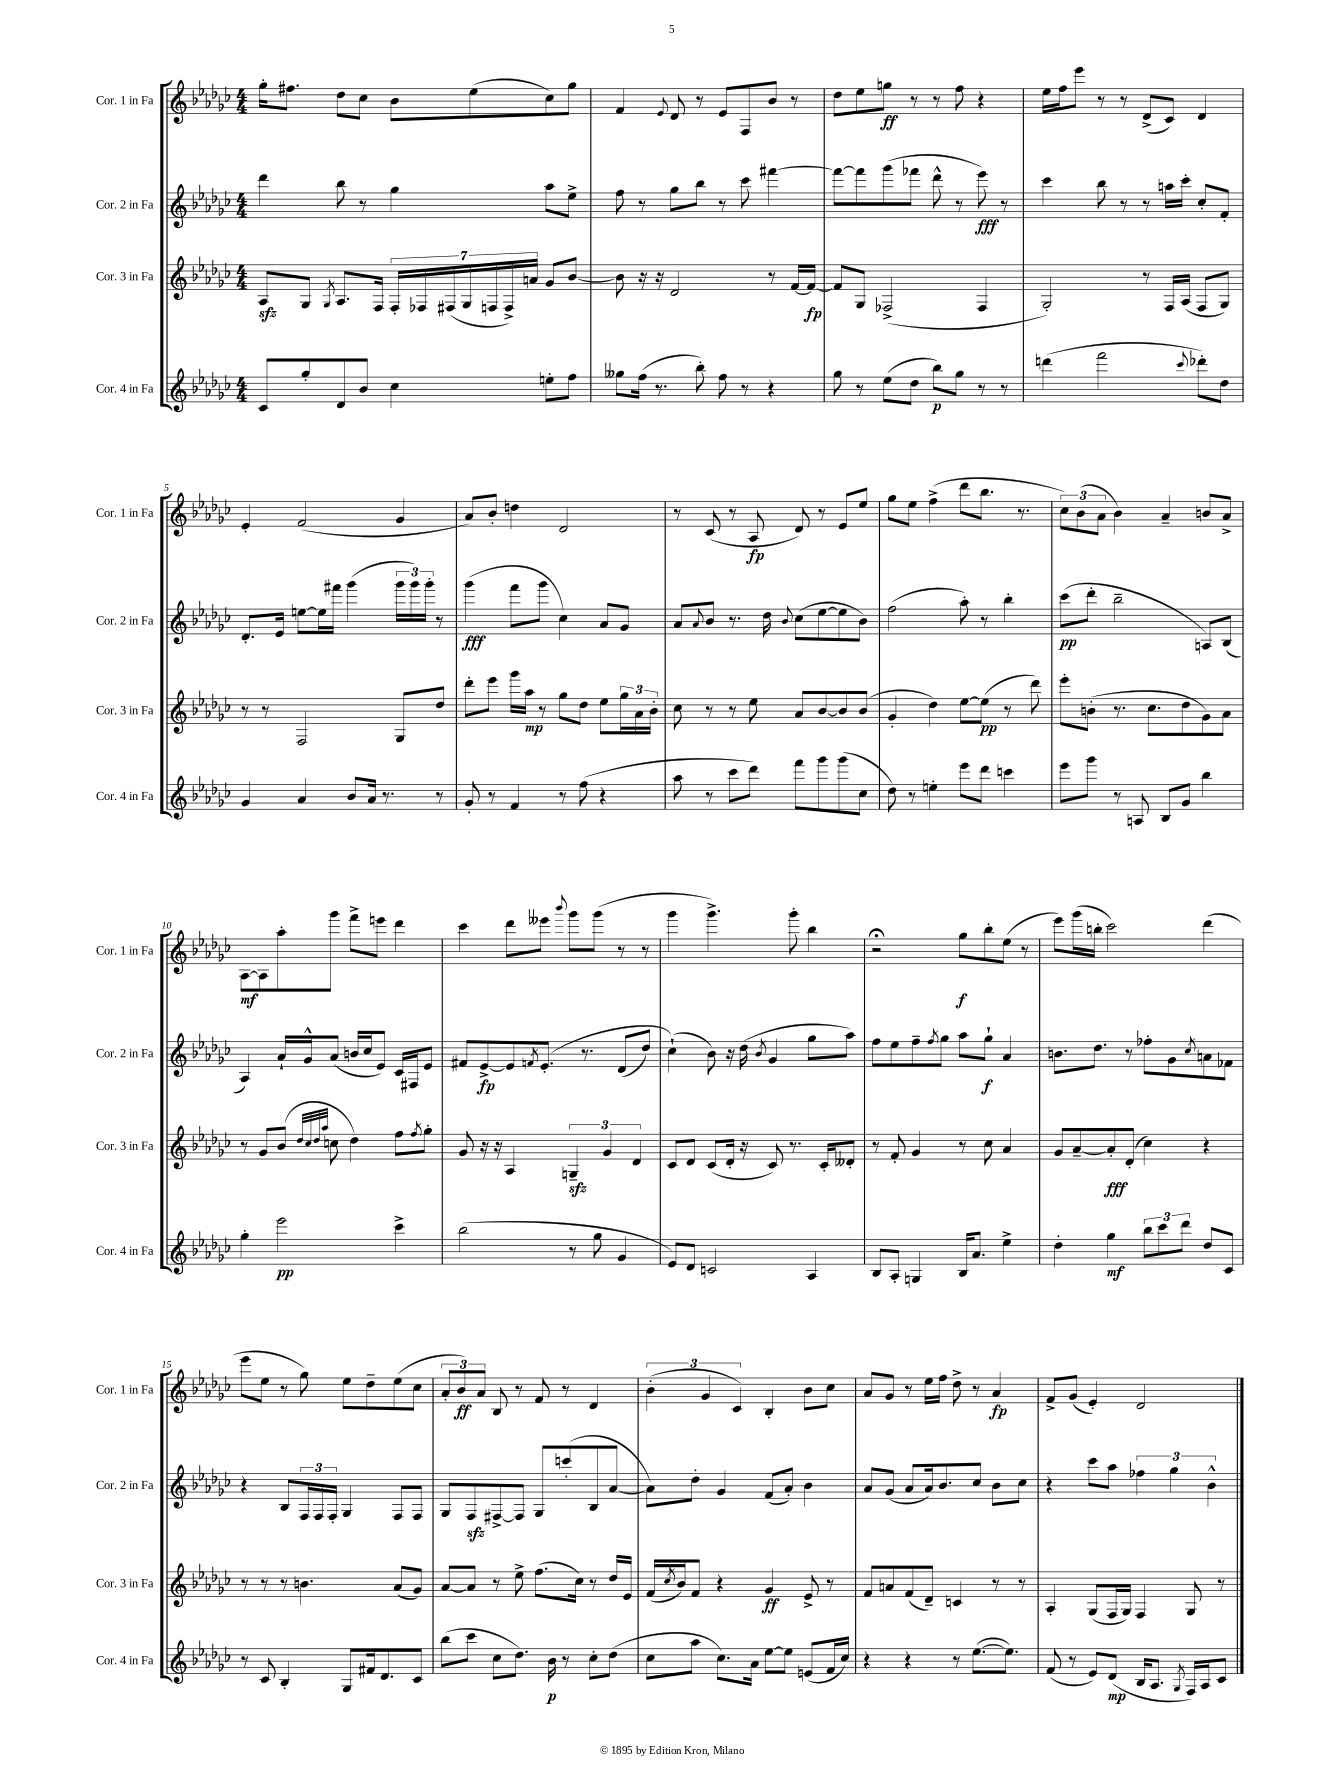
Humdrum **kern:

**kern	**kern	**kern	**kern
*staff4	*staff3	*staff2	*staff1
*clefG2	*clefG2	*clefG2	*clefG2
*k[b-e-a-d-g-c-]	*k[b-e-a-d-g-c-]	*k[b-e-a-d-g-c-]	*k[b-e-a-d-g-c-]
*M4/4	*M4/4	*M4/4	*M4/4
8c-/L	8A-/L	4ddd-\	16gg-'\LK
.	.	.	8.ff#\J
8gg-'/	8G-/J	.	.
.	8qG-/	.	.
8d-/	8.A-/L	8bb-\	8dd-\L
8b-/J	.	8r	8cc-\J
.	16F/Jk	.	.
4cc-\	28F'/LL	4gg-\	8b-\L
.	28F-/	.	.
.	(28F#/	.	.
.	28G-/	.	.
.	.	.	(8ee-\
.	28F/	.	.
.	28F^/)	.	.
.	28a/JJ	.	.
8ee'\L	8g-/L	8aa-\L	8cc-\)
8ff\J	[8b-/J	8ee-^\J	8gg-\J
=	=	=	=
8gg--\L	8b-\]	8ff\	4f/
(16ff\Jk	16r	8r	.
8.r	16r	.	.
.	.	.	8qqe-/
.	2d-/	8gg-\L	8d-/
8bb-'\)	.	8bb-\J	8r
8ff\	.	8r	8e-/L
8r	.	8ccc-\	8F/
4r	8r	[4fff#\	8b-/J
.	[16f/LL	.	8r
.	16f/_JJ	.	.
=	=	=	=
8gg-\	8f/]L	8fff#\_L	8dd-\L
8r	8G-/J	8fff#\]	8ee-\
(8ee-\L	(2F-^/	(8ggg-\	8gg\J
8dd-\J	.	8fff-\J	8r
8bb-\L)	.	8ddd-^^\	8r
8gg-\J	.	8r	8ff\
8r	4F-/	8eee-\)	4r
8r	.	8r	.
=	=	=	=
(4ddd\	2G-'/)	4ccc-\	16ee-\LL
.	.	.	16ff\J
.	.	.	8eee-\J
2fff\	.	8bb-\	8r
.	.	8r	8r
.	8r	8r	(8d-^/L
.	16F/LL	16aa\LL	8c-/J)
.	(16A-/JJ	16ccc-'\JJ	.
8qqccc-/	.	.	.
8ddd-'\L)	8F/L	8cc-'/L	4d-/
8dd-\J	8G-/J)	8f'/J	.
=	=	=	=
4g-/	8r	8.d-'/L	4e-'/
.	8r	.	.
.	.	16e-/Jk	.
4a-/	2F/	[8ee\L	(2f/
.	.	16ee\]L	.
.	.	16fff#\JJ	.
8b-/L	.	(4ggg-\	.
16a-/Jk	.	.	.
8.r	.	.	.
.	8G-/L	24ggg-\LL	4g-/
.	.	24ggg-\)	.
.	.	24ggg-'\JJ	.
8r	8dd-/J	8r	.
=	=	=	=
8g-'/	8ddd-'\L	(4ggg-\	8a-/L)
8r	8eee-\J	.	8b-'/J
4f/	16ggg-\LL	8fff\L	4dd\
.	16aa-\JJ	.	.
.	8r	8ggg-\J	.
8r	8gg-\L	4cc-\)	2d-/
(8ff\	8dd-\J	.	.
4r	8ee-\L	8a-/L	.
.	24gg-\L	8g-/J	.
.	24a-\	.	.
.	24b-'\JJ	.	.
=	=	=	=
8aa-\	8cc-\	8a-/L	8r
.	.	8qqa-/	.
8r	8r	8b-/J	(8c-/
8ccc-\L	8r	8.r	8r
8ddd-\J)	8ee-\	.	8A-/
.	.	16dd-\	.
.	.	8qqb-/	.
8fff\L	8a-/L	(8cc-\L	8d-/)
8ggg-\	[8b-/	[8ee-\	8r
(8ggg-\	8b-/]	8ee-\]	8e-/L
8cc-\J	(8b-/J	8b-\J)	8ee-/J
=	=	=	=
8dd-\)	4g-'/	(2ff\	8gg-\L
8r	.	.	8ee-\J
4ee'\	4dd-\)	.	(4ff^\
8eee-\L	[8ee-\L	8aa-'\)	8ddd-\L
8ddd-\J	(8ee-\]J	8r	8.bb-\J
4ccc\	8r	4bb-'\	.
.	.	.	8.r
.	8ddd-\)	.	.
=	=	=	=
8eee-\L	8eee-'\L	(8ccc-\L	12cc-\L)
.	.	.	(12b-\
8ggg-\J	(8b'\J	8ddd-'\J	.
.	.	.	12a-\J
8r	8.r	2bb-~\	4b-\)
8A/	.	.	.
.	8.cc-\L	.	.
8B-/L	.	.	4a-~/
8g-/J	8dd-\	.	.
4bb-\	8g-\)	8A/L)	8b/L
.	8a-\J	(8B-/J	8a-^/J
=	=	=	=
4gg-'\	8r	4A-/)	[8A-\L
.	8g-/L	.	8A-\]
2eee-\	(8b-/J	16a-`/LL	8aa-'\
.	.	16g-^^/J	.
.	32qqdd-/LLL	.	.
.	32qqcc-/	.	.
.	32qqdd-/	.	.
.	32qqaa-/JJJ	.	.
.	8cc\	(8a-/J	8ggg-\J
.	4dd-\)	16b/LL	8fff^\L
.	.	16cc-/J	.
.	.	8e-/J)	8eee\J
4ccc-^\	8ff\L	16c-/LL	4ddd-\
.	.	16F#/J	.
.	8qff/	.	.
.	8gg-'\J	8e-/J	.
=	=	=	=
(2bb-\	8g-/	8f#/L	4ccc-\
.	16r	[8e-^/	.
.	16r	.	.
.	4A-/	8e-/]	8ddd-\L
.	.	8qf/	.
.	.	&(8.e-'/J	8eee--\J
.	.	.	8qqbbb-/
8r	6G~/	.	8ggg-\L
.	.	8.r	.
8gg-\	.	.	(8ggg-\J
.	6g-/	.	.
4g-/	.	(8d-/L	8r
.	6d-/	.	.
.	.	8dd-/J)	8r
=	=	=	=
8e-/L)	8c-/L	(4cc-`\&)	4ggg-\
8d-/J	8d-/J	.	.
2c/	(8c-/L	8b-\)	4.ggg-^\)
.	16d-'/Jk	16r	.
.	16r	(16dd-\	.
.	.	8qb-/	.
.	8c-/)	4g-/	.
.	8.r	.	8ggg-'\
4A-/	.	8gg-\L	4bb-\
.	16c-'/LK	.	.
.	8d--'/J	8aa-\J)	.
=	=	=	=
8B-/L	8r	8ff\L	2r;
8A-'/J	8f'/	8ee-\	.
4G/	4g-/	8ff~\	.
.	.	8qff/	.
.	.	8gg-\J	.
16B-/LK	8r	8aa-\L	8gg-\L
8.a-/J	.	.	.
.	8cc-\	8gg-`\J	8bb-'\
4ee-^\	4a-/	4a-/	(8ee-\J
.	.	.	8r
=	=	=	=
4dd-'\	8g-/L	8.b\L	8eee-\L)
.	[8a-~/	.	(16ggg-\L
.	.	8.dd-\J	16bb'\JJ
4gg-\	8a-'/]	.	2ccc-\)
.	(8d-'/J	8r	.
12bb-\L	4cc-\)	8ff-'\L	.
12ccc-\	.	.	.
.	.	8g-\	.
12ddd-\J	.	.	.
.	.	8qcc-/	.
8dd-/L	4r	8a\	(4ddd-\
8c-/J	.	8f-\J	.
=	=	=	=
8r	8r	4r	8eee-\L
8c-/	8r	.	8ee-\J
4B-'/	8r	8B-/L	8r
.	4.b\	24F/L	8gg-\)
.	.	24F/	.
.	.	24F'/JJ	.
8G-/L	.	4G-/	8ee-\L
16f#/k	.	.	8dd-~\
8.d-/	.	.	.
.	(8a-/L	8F/L	(8ee-\
8c-/J	8g-/J)	8F/J	8cc-\J
=	=	=	=
(8bb-\L	[8a-/L	8G-/L	12a-'/L
.	.	.	12b-/)
8ccc-\J	8a-/]J	8F/	.
.	.	.	12a-/J
8cc-\L	8r	[8F#^/	8B-/
8.dd-\J)	8ee-^\	8F#/]J	8r
.	(8.ff\L	8G-/L	8f/
16b-\	.	.	.
8r	.	(8ccc'/	8r
.	16cc-\Jk)	.	.
8cc-'\L	8r	8B-/	4d-/
(8dd-\J	16dd-/LL	[8a-/J	.
.	16e-/JJ	.	.
=	=	=	=
8cc-\L	(16f/LL	8a-\]L)	(6b-'\
.	8qcc-/	.	.
.	16b-/J)	.	.
8aa-\J	8f/J	8dd-'\J	.
.	.	.	6g-/
8.cc-\L)	4r	4g-/	.
.	.	.	6c-/)
16a-\Jk	.	.	.
[8ee-\L	4g-/	(8f/L	4B-'/
8ee-\]J	.	8a-'/J)	.
(8e/L	8e-^/	4b-\	8b-\L
16f/L	8r	.	8cc-\J
16cc-/JJ)	.	.	.
=	=	=	=
4r	8f/L	8a-/L	8a-/L
.	8a/	(8g-/J	8g-/J
4r	(8f/	8a-/L	8r
.	8d-~/J)	16a-/k)	16ee-\LL
.	.	8.b-/	16ff\JJ
8r	4c/	.	8dd-^\
([8.ee-\L	.	8cc-/J	8r
.	8r	8b-\L	4a-/
8.ee-\]J)	.	.	.
.	8r	8cc-\J	.
=	=	=	=
(8f/	4A-'/	4r	8f^/L
8r	.	.	(8g-/J
8e-/L)	(8G-/L	8ccc-\L	4e-'/)
(8d-/J	16F/L	8aa-\J	.
.	16G-/JJ)	.	.
16B-/LK	4F/	6ff-\	2d-/
8.A-/J	.	.	.
.	.	6gg-\	.
8qG-/	.	.	.
16F/LL)	8G-/	.	.
16A-/J	.	.	.
.	.	6b-^^\	.
8c-/J	8r	.	.
==	==	==	==
*-	*-	*-	*-
